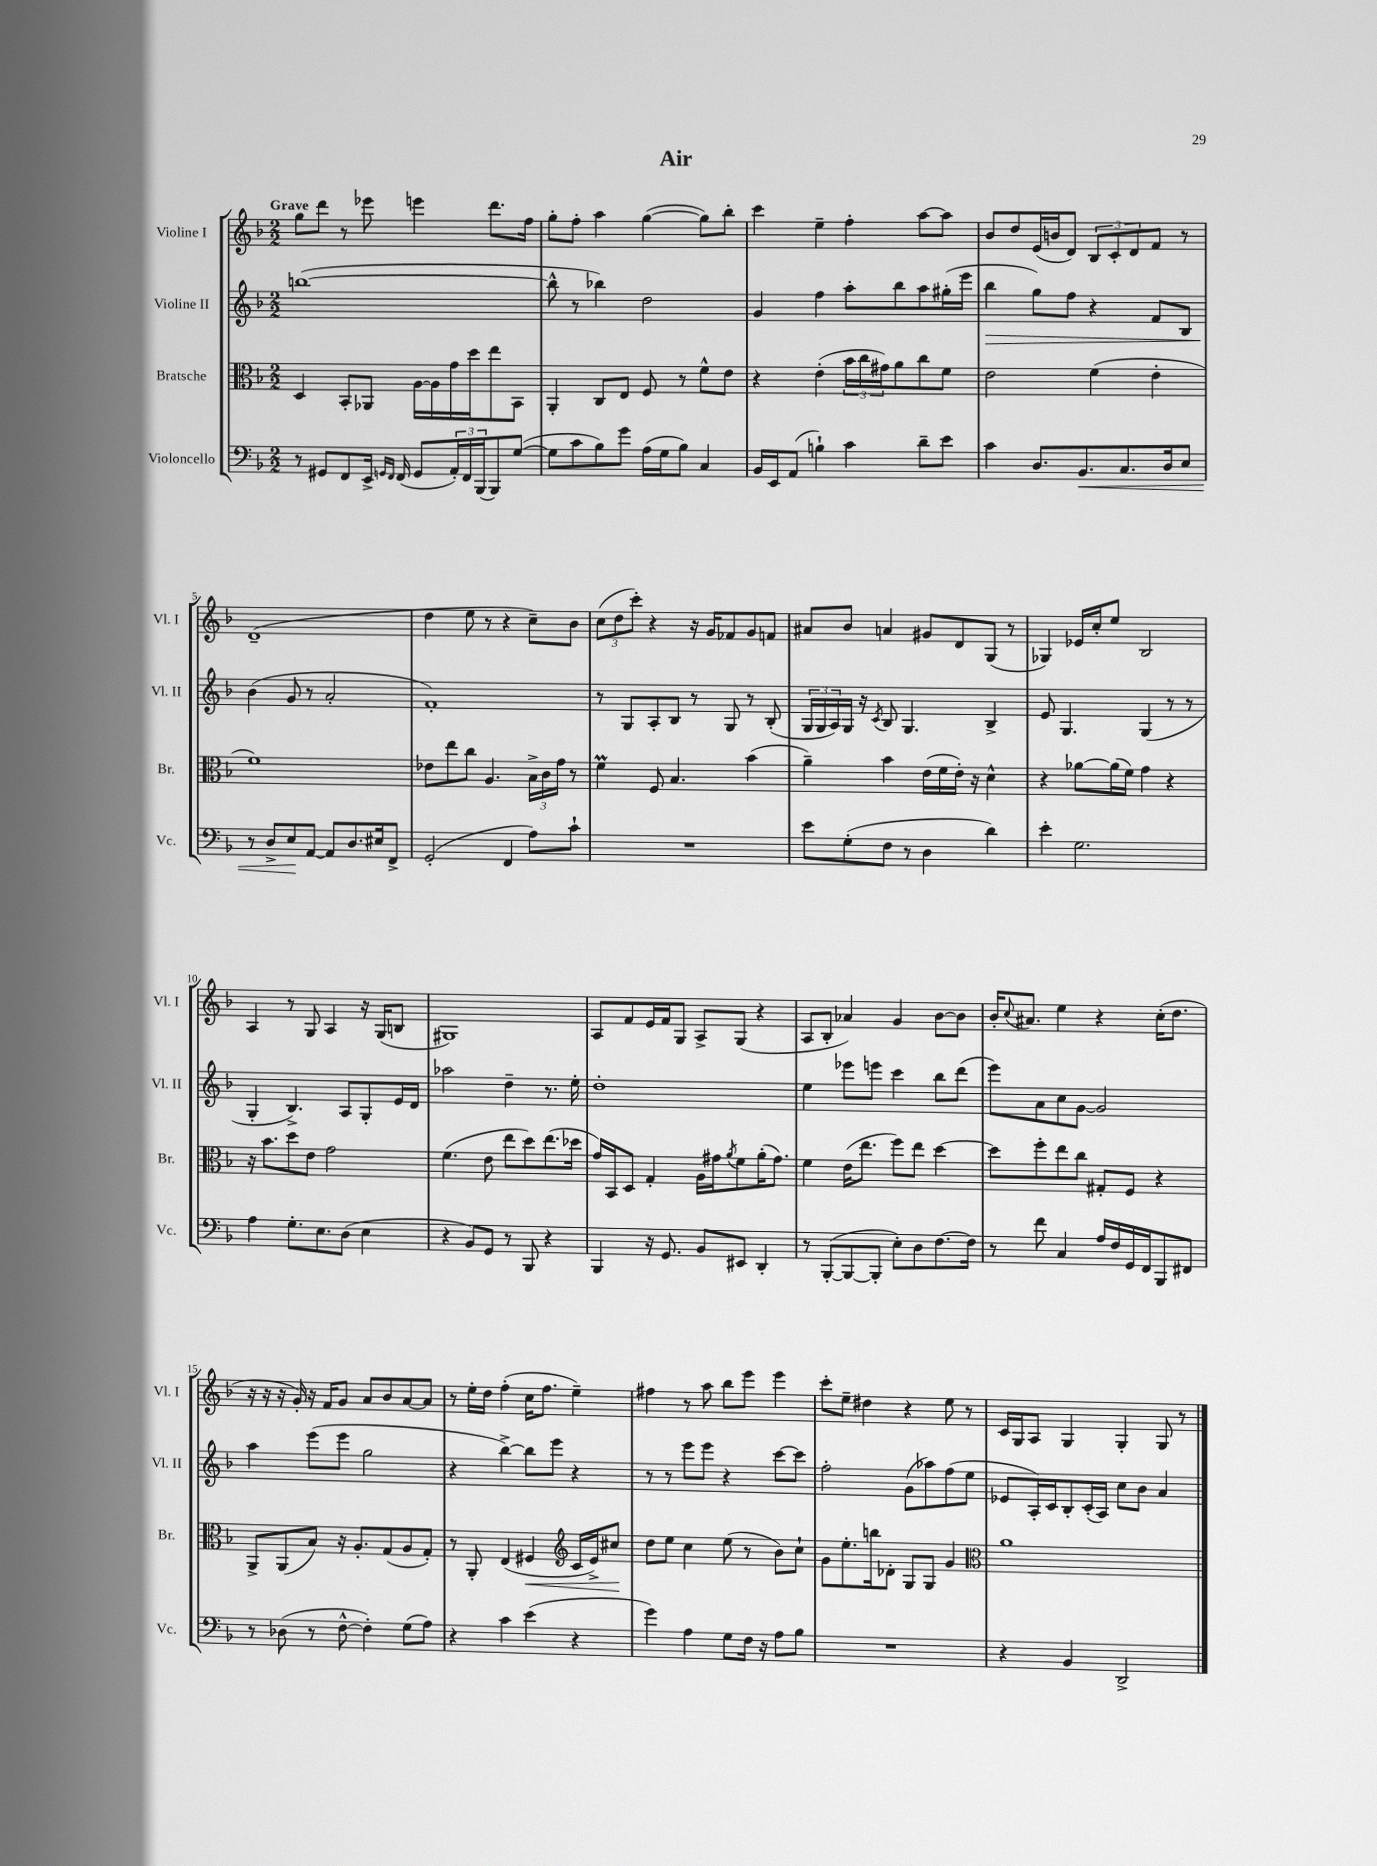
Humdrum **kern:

**kern	**kern	**kern	**kern
*staff4	*staff3	*staff2	*staff1
*clefF4	*clefC3	*clefG2	*clefG2
*k[b-]	*k[b-]	*k[b-]	*k[b-]
*M2/2	*M2/2	*M2/2	*M2/2
8r	4D	([1bb	8gg
8GG#	.	.	8ddd
8FF	8BB-'	.	8r
16EE^	8AA-	.	8eee-
16qqGG	.	.	.
16qqFF	.	.	.
(16FF	.	.	.
8GG	[16A	.	4eee
.	16A]	.	.
24AA')	16g	.	.
24FF	.	.	.
.	16dd	.	.
(24BBB-	.	.	.
8BBB-)	8ee	.	8.ddd
([8G	8BB-	.	.
.	.	.	16ff
=	=	=	=
8G]	4AA'	8bb^^]	8gg'
8c	.	8r	8ff'
8B-)	8C	4bb-)	4aa
8g	8E	.	.
(16A	8F	2dd	([4gg
16G	.	.	.
8B-)	8r	.	.
4C	8f^^	.	8gg])
.	8e	.	8bb-'
=	=	=	=
16BB-	4r	4g	4ccc
16EE	.	.	.
(8AA	.	.	.
4B`)	(4e'	4ff	4ee~
4c	24b-	8aa'	4ff'
.	24cc	.	.
.	24g#)	.	.
.	8a	8bb-	.
8d~	8cc	8aa	[8aa
8e	8f	(16gg#'	8aa]
.	.	16eee	.
=	=	=	=
4c	2e	4bb-	8b-
.	.	.	8dd
8.D	.	8gg)	(16e
.	.	.	16b
.	.	8ff	8d)
8.BB-	.	.	.
.	(4f	4r	12B-
.	.	.	12c'
8.C	.	.	.
.	.	.	12d
.	4e'	8f	8f
16D	.	.	.
8E	.	8B-	8r
=	=	=	=
8r	1f)	(4b-	(1d~
8D^	.	.	.
8E	.	8g	.
[8AA	.	8r	.
8AA]	.	2a'	.
8.D	.	.	.
16E#	.	.	.
8FF^	.	.	.
=	=	=	=
(2GG'	8e-	1f')	4dd
.	8ee	.	.
.	8cc	.	8ee
.	4.A	.	8r
4FF	.	.	4r
8A)	24B-^	.	8cc~)
.	24c	.	.
.	24g	.	.
8c`	8r	.	8b-
=	=	=	=
1r	4f	8r	(12cc
.	.	.	12dd
.	.	8G	.
.	.	.	12ccc')
.	8F	8A'	4r
.	4.B-	8B-	.
.	.	8r	16r
.	.	.	16g
.	.	8G	8f-
.	(4b-	8r	8g
.	.	(8B-'	8f
=	=	=	=
8e	4a~)	24G	8a#
.	.	24G	.
.	.	24A)	.
(8G'	.	16G	8b-
.	.	16r	.
.	.	8qc	.
8F	4b-	8B-	4a
8r	.	4.G	.
4D	(16e	.	8g#
.	16f	.	.
.	16e')	.	8d
.	16r	.	.
4d)	4d^^	4B-^	(8G
.	.	.	8r
=	=	=	=
4e'	4r	8e	4G-)
.	.	4.G	.
2.G	[8a-	.	16e-
.	.	.	16cc'
.	(16a-]	.	8ee
.	16f)	.	.
.	4g	(4G	2B-
.	4r	8r	.
.	.	8r	.
=	=	=	=
4A	16r	4G'	4A
.	8.b-	.	.
8.G'	8dd	4.B-^)	8r
.	8e	.	8G
8.E	.	.	.
.	2g	.	4A
(8D	.	8A	.
4E	.	8G'	16r
.	.	.	(16G
.	.	16e	8B
.	.	16d	.
=	=	=	=
4r	(4.f	2aa-	1G#)
8BB-)	.	.	.
8GG	8e	.	.
8r	8ee	4dd~	.
8BBB-	8dd)	.	.
4r	(8.ee	8.r	.
.	16dd-	16ee'	.
=	=	=	=
4BBB-	16g)	1dd'	8A
.	16BB-	.	.
.	8D	.	8f
16r	4G'	.	16e
8.GG	.	.	16f
.	.	.	8G
8BB-	16A	.	8A^
.	16g#	.	.
.	8qa	.	.
8EE#	8f	.	(8G
4DD'	(16a'	.	4r
.	8.g#)	.	.
=	=	=	=
8r	4f	4ee	8A
([8BBB-'	.	.	8B-'
8BBB-_	(16e	8eee-	4a-)
.	8.ee	.	.
8BBB-']	.	8eee	.
8E')	8ff)	4ccc	4g
8D	8ee	.	.
[8.F	[4dd	8bb-	[8b-
.	.	(8ddd	8b-]
16F]	.	.	.
=	=	=	=
8r	8dd]	8eee)	16b-'
.	.	.	8qqcc
.	.	.	8.a#
8f	8ff'	8a	.
4C	8ee	8cc	4ee
.	8cc	[8g	.
16A	8G#'	2g]	4r
16F	.	.	.
16GG	8F	.	.
16FF	.	.	.
8BBB-	4r	.	(16cc'
.	.	.	8.dd
8FF#	.	.	.
=	=	=	=
8r	8AA^	4aa	16r
.	.	.	16r
(8D-	(8AA	.	16r
.	.	.	16g')
8r	8B-)	(8eee	16r
.	.	.	16f
[8F^^	16r	8eee	8g
.	8.A'	.	.
4F'])	.	2gg	8a
.	(8G	.	8b-
(8G	8A	.	[8a
8A)	8G')	.	8a]
=	=	=	=
4r	8r	4r	8r
.	8AA'	.	16ee'
.	.	.	16dd
4c	(4E	[4bb-^)	(4ff'
(4e	4F#	8bb-]	16cc
.	.	.	8.ff
.	.	8eee	.
*	*clefG2	*	*
4r	16c	4r	4ee~)
.	16e^)	.	.
.	8cc#	.	.
=	=	=	=
4g)	8dd	8r	4ff#
.	8ee	8r	.
4A	4cc	8eee	8r
.	.	8eee	8aa
8G	(8ee	4r	8bb-
16F	8r	.	8eee
16r	.	.	.
8A	8b-)	[8ccc	4eee
8B-	8cc`	8ccc]	.
=	=	=	=
1r	8g	2ff'	8ccc'
.	8.ee'	.	8ee~
.	.	.	4dd#
.	16bb	.	.
.	8d-'	.	.
.	8G	(8g	4r
.	8G	8aa-)	.
.	4g	(8ff	8ee
.	.	8ee	8r
=	=	=	=
*	*clefC3	*	*
4r	1a	8e-	16c
.	.	.	16G
.	.	16A')	8A
.	.	16c	.
4BB-	.	8B-'	4G
.	.	(16c'	.
.	.	16A)	.
2DD^	.	8cc	4G'
.	.	8b-	.
.	.	4a	8G
.	.	.	8r
==	==	==	==
*-	*-	*-	*-
